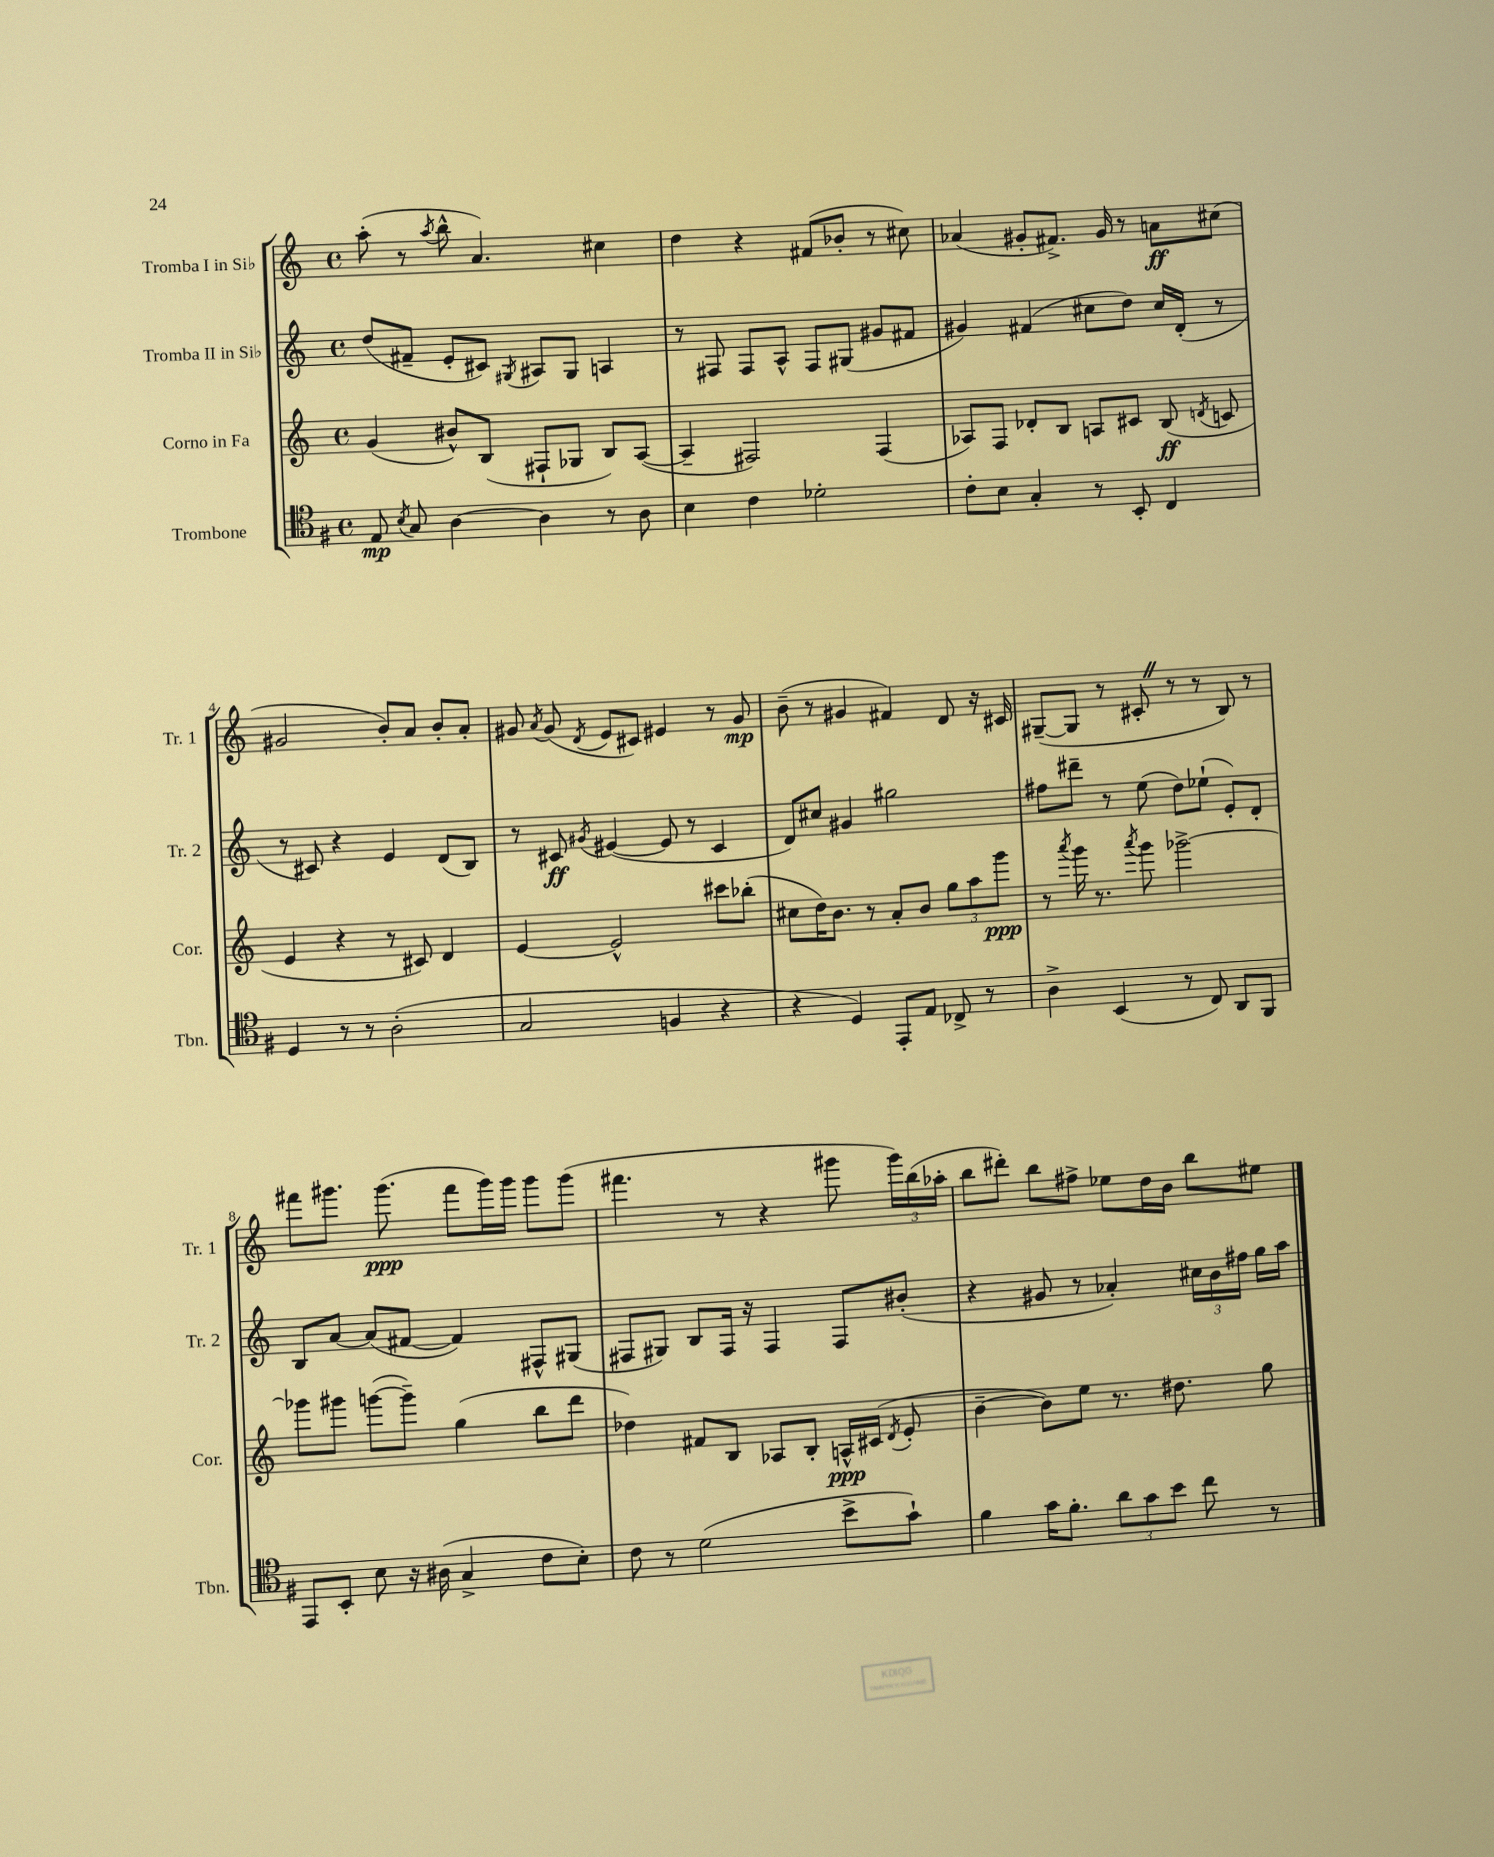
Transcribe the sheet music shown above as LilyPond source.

<<
\new StaffGroup <<
\new Staff = "s0" \with { instrumentName = "Tromba I in Sib" shortInstrumentName = "Tr. 1" } {
    \clef treble \key c \major \defaultTimeSignature \time 4/4
    \autoBeamOff a''8-.( r8 \acciaccatura { a''8 } b''8-^ a'4.) cis''4 |
    d''4 r4 fis'8[( bes'8]-. r8 cis''8) |
    aes'4( gis'8[-. fis'8.]->) gis'16 r8 a'8[\ff cis''8]( |
    gis'2 b'8[-.) a'8] b'8[-. a'8]-. |
    gis'8 \acciaccatura { a'8 } gis'8( \acciaccatura { d'8 } e'8[ cis'8]) eis'4 r8 gis'8\mp |
    b'8--( r8 gis'4 fis'4) d'8 r16 cis'16 |
    gis8[~--( gis8] r8 cis'8-. \once \override BreathingSign.text = \markup { \musicglyph "scripts.caesura.straight" } \breathe r8 r8 b8) r8 |
    fis'''8[ gis'''8.] gis'''8.\ppp( fis'''8[ gis'''16) gis'''16] gis'''8[ gis'''8]( |
    fis'''4. r8 r4 gis'''8 \tuplet 3/2 { gis'''16[) b''16( aes''16]-. } |
    b''8[ dis'''8]-.) b''8[ fis''8]-> ees''8[ d''16 b'16] b''8[ eis''8] \bar "|." |
}
\new Staff = "s1" \with { instrumentName = "Tromba II in Sib" shortInstrumentName = "Tr. 2" } {
    \clef treble \key c \major \defaultTimeSignature \time 4/4
    \autoBeamOff d''8[( fis'8]-- e'8[-. cis'8]) \acciaccatura { gis8 } ais8[ gis8] a4 |
    r8 fis8 fis8[ a8]-^ fis8[ gis8]( gis'8[ fis'8] |
    gis'4) fis'4( cis''8[ d''8]) cis''16[ d'16]-.( r8 |
    r8 cis'8) r4 e'4 d'8[( b8]) |
    r8 cis'8\ff \acciaccatura { gis'8 } eis'4~( eis'8 r8 cis'4 |
    d'8[) cis''8] gis'4 gis''2 |
    fis''8[ dis'''8]-- r8 e''8( d''8[) ees''8]-!( e'8[-.) d'8]-. |
    b8[ a'8]~ a'8[( fis'8]~ fis'4) fis8[-^ gis8]( |
    fis8[ gis8]) b8[ fis16] r16 fis4 fis8[ bis'8]-.( |
    r4 gis'8 r8 aes'4-.) \tuplet 3/2 { cis''16[ b'16 fis''16] } g''16[ a''16] \bar "|." |
}
\new Staff = "s2" \with { instrumentName = "Corno in Fa" shortInstrumentName = "Cor." } {
    \clef treble \key c \major \defaultTimeSignature \time 4/4
    \autoBeamOff g'4( bis'8[-^) b8]( fis8[-! ges8] b8[) a8]~( |
    a4-- fis2) fis4( |
    aes8[) f8] des'8[-. b8] a8[ cis'8] b8\ff( \acciaccatura { d'8 } c'8 |
    e'4 r4 r8 cis'8) d'4 |
    e'4~ e'2-^ cis'''8[ bes''8]-.( |
    cis''8[ d''16) b'8.] r8 a'8[-. b'8] \tuplet 3/2 { g''8[ a''8 g'''8]\ppp } |
    r8 \acciaccatura { a'''8 } g'''16 r8. \acciaccatura { a'''8 } g'''8 ges'''2~-> |
    ges'''8[ gis'''8] g'''8[~( g'''8]--) g''4( b''8[ d'''8] |
    des''4) fis'8[ b8] aes8[ b8]-. a16[-^\ppp cis'16]( \acciaccatura { d'8 } e'8-. |
    b'4~-- b'8[) e''8] r8. dis''8. g''8 \bar "|." |
}
\new Staff = "s3" \with { instrumentName = "Trombone" shortInstrumentName = "Tbn." } {
    \clef tenor \key g \major \defaultTimeSignature \time 4/4
    \autoBeamOff e8\mp \acciaccatura { b8 } g8 a4~ a4 r8 a8 |
    b4 c'4 des'2-. |
    c'8[-. b8] g4-. r8 b,8-. c4 |
    d4 r8 r8 a2-.( |
    g2 f4 r4 |
    r4 d4) e,8[-. e8] ces8-> r8 |
    a4-> b,4( r8 c8) a,8[ fis,8] |
    e,8[ b,8]-. b8 r16 ais16( g4-> c'8[ b8]-.) |
    c'8 r8 d'2( b'8[-> g'8]-!) |
    fis'4 g'16[ fis'8.]-. \tuplet 3/2 { a'8[ g'8 b'8] } c''8 r8 \bar "|." |
}
>>
>>
